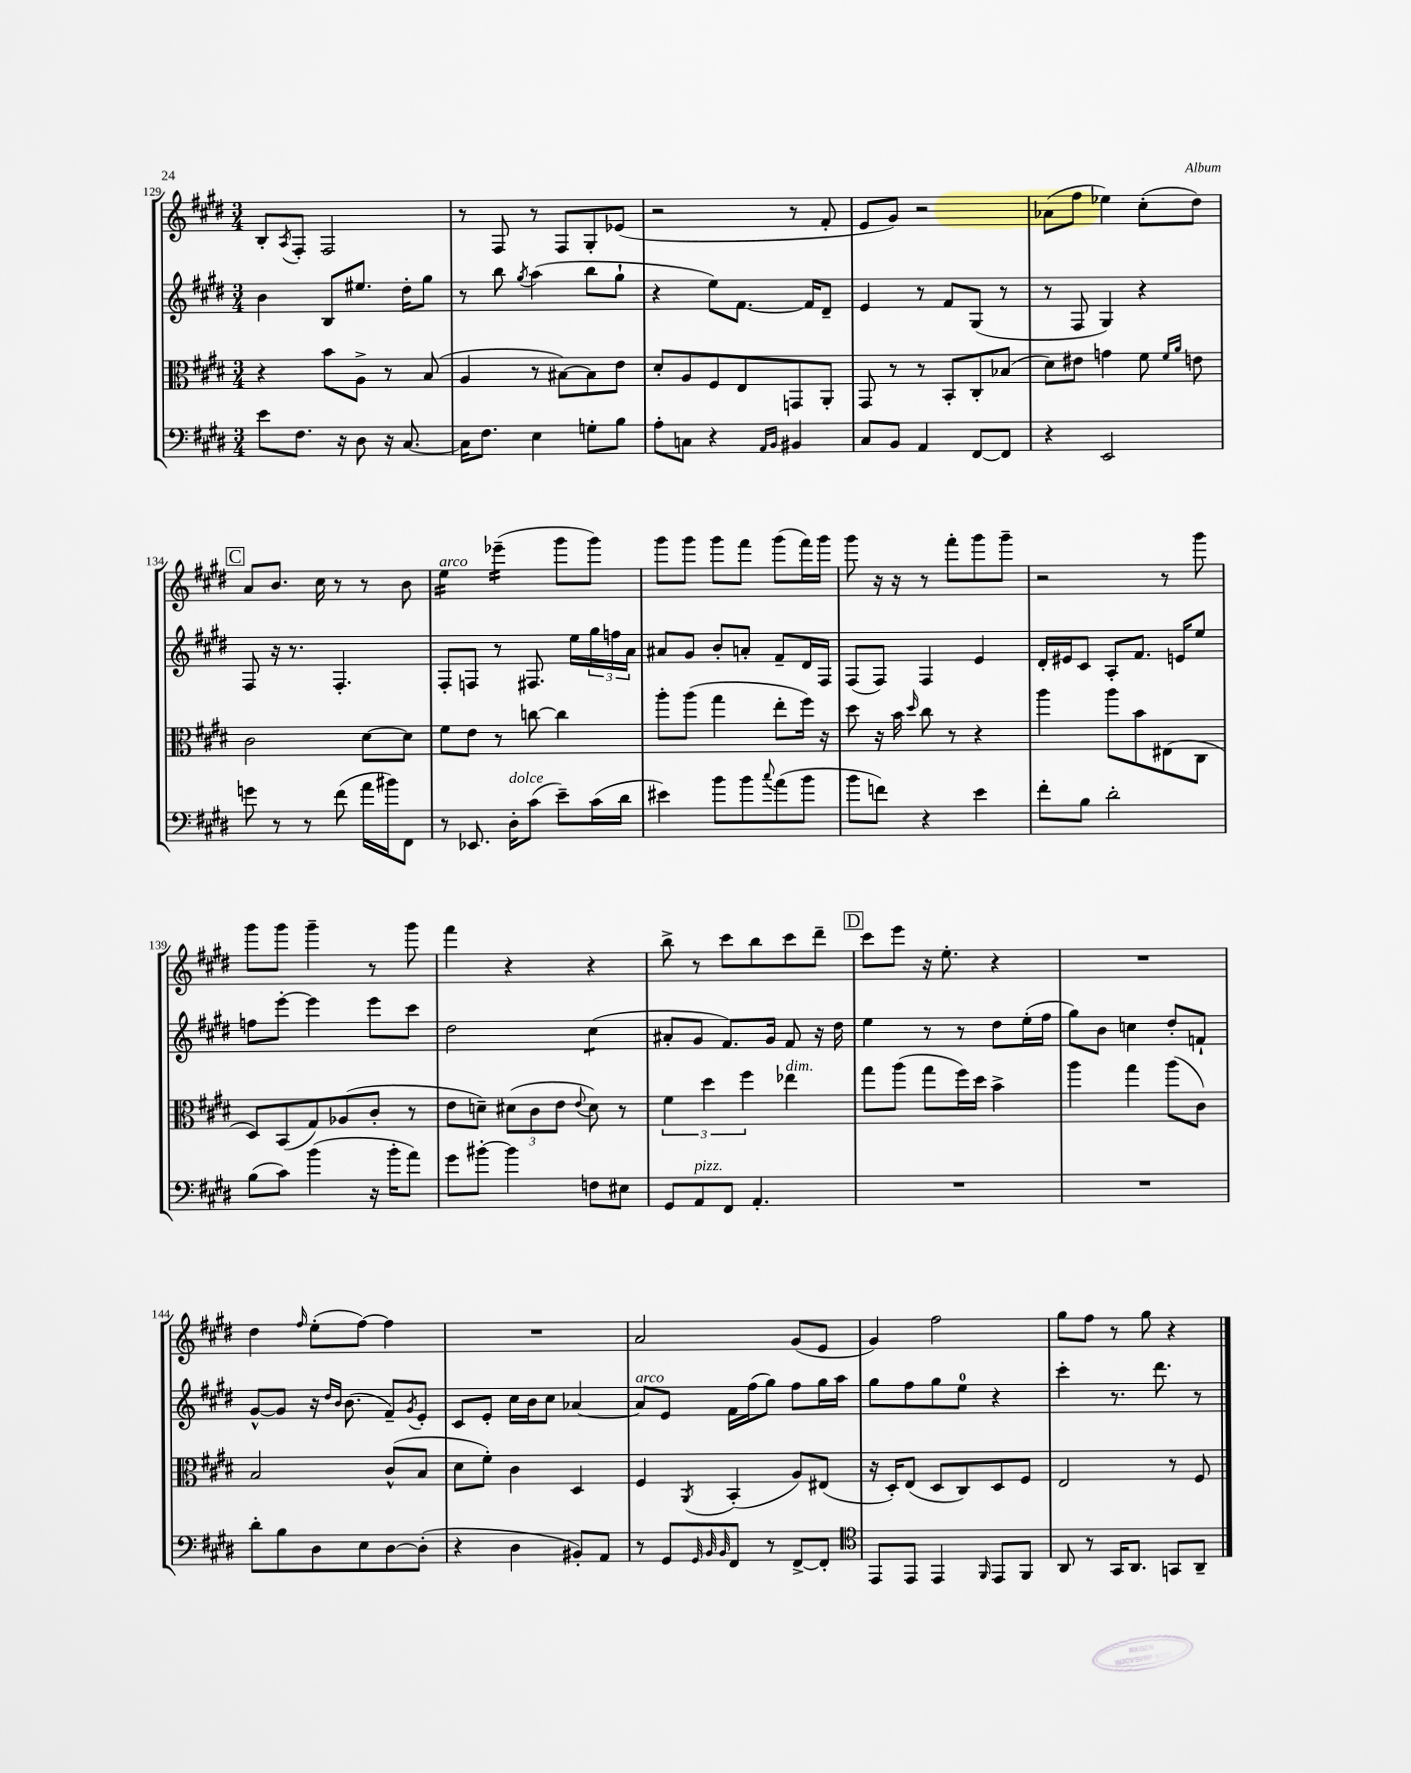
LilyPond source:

<<
\new StaffGroup <<
\new Staff = "s0" {
    \clef treble \key e \major \numericTimeSignature \time 3/4
    b8-. \acciaccatura { a8 } fis8-. fis2 |
    r8 fis8 r8 fis8 gis8-. ees'8( |
    r2 r8 fis'8-. |
    e'8 gis'8) r2 |
    aes'8( fis''8 ees''4) cis''8-.( dis''8) |
    \mark \markup { \box "C" } a'8 b'8. cis''16 r8 r8 b'8 |
    e''4:16^\markup { \italic "arco" } ees'''4:16--( gis'''8 gis'''8) |
    gis'''8 gis'''8 gis'''8 fis'''8 gis'''8( fis'''16) gis'''16 |
    gis'''8 r16 r16 r8 fis'''8-. gis'''8 gis'''8-- |
    r2 r8 gis'''8 |
    gis'''8 gis'''8 gis'''4-- r8 gis'''8 |
    fis'''4 r4 r4 |
    b''8-> r8 cis'''8 b''8 cis'''8 dis'''8-- |
    \mark \markup { \box "D" } cis'''8 e'''8 r16 e''8.-. r4 |
    R2. |
    dis''4 \grace { fis''16 } e''8-.( fis''8~) fis''4 |
    R2. |
    a'2 gis'8( e'8 |
    gis'4) fis''2 |
    gis''8 fis''8 r8 gis''8 r4 \bar "|." |
}
\new Staff = "s1" {
    \clef treble \key e \major \numericTimeSignature \time 3/4
    b'4 b8 eis''8. dis''16-. gis''8 |
    r8 b''8 \acciaccatura { gis''8 } a''4( b''8 gis''8-! |
    r4 e''8) fis'8.~ fis'16 dis'8-- |
    e'4 r8 fis'8 gis8( r8 |
    r8 fis8 gis4) r4 |
    \mark \markup { \box "C" } fis8 r16 r8. fis4.-. |
    fis8-. f8 r8 fis8. e''16 \tuplet 3/2 { gis''16 f''16 a'16 } |
    ais'8 gis'8 b'8-. a'8-. fis'8-- dis'16 fis16 |
    fis8( fis8) fis4 e'4 |
    dis'16-. eis'16 cis'8 a8-. fis'8. e'16 e''8 |
    f''8 e'''8~-. e'''4 e'''8 cis'''8 |
    dis''2 cis''4:8( |
    ais'8-. gis'8 fis'8.) gis'16 fis'8 r16 dis''16 |
    \mark \markup { \box "D" } e''4 r8 r8 dis''8 e''16-.( fis''16 |
    gis''8) b'8 c''4 dis''8-. f'8-! |
    gis'8~-^ gis'8 r16 \grace { dis''16 b'16 } b'8.( fis'8--) \acciaccatura { gis'8 } e'8-. |
    cis'8 e'8-. cis''16 b'16 cis''8 aes'4~ |
    aes'8^\markup { \italic "arco" } e'8 fis'16 fis''16( gis''8) fis''8 gis''16 a''16 |
    gis''8 fis''8 gis''8 e''8-0 r4 |
    cis'''4-. r8. dis'''8. r8 \bar "|." |
}
\new Staff = "s2" {
    \clef alto \key e \major \numericTimeSignature \time 3/4
    r4 b'8 a8-> r8 b8( |
    a4 r8 bis8~) bis8 e'8 |
    dis'8-. a8 fis8 e8 g,8 a,8-. |
    gis,8 r8 r8 b,8-. cis8-. bes8( |
    dis'8) eis'8 g'4 fis'8 \grace { fis'16 a'16 } e'8 |
    \mark \markup { \box "C" } cis'2 dis'8~ dis'8 |
    fis'8 e'8 r8 c''8~ c''4 |
    a''8-. a''8( gis''4 e''8-. fis''16) r16 |
    dis''8 r16 b'16 \grace { dis''16 } cis''8 r8 r4 |
    a''4 a''8 b'8 eis8( cis8 |
    dis8) b,8( gis8) aes8( cis'8-. r8 |
    e'8 d'8--) \tuplet 3/2 { dis'8( cis'8 e'8 } \appoggiatura { e'8 } dis'8) r8 |
    \tuplet 3/2 { fis'4 dis''4 fis''4 } ees''4^\markup { \italic "dim." } |
    \mark \markup { \box "D" } gis''8 a''8( gis''8 fis''16) dis''16 b'4-> |
    a''4 gis''4 a''8( cis'8) |
    b2 cis'8-^( b8 |
    dis'8 fis'8-.) cis'4 dis4 |
    fis4 \acciaccatura { a,8 } b,4-.( a8) eis8( |
    r16 dis16-.) e8( dis8 cis8) dis8 fis8 |
    e2 r8 fis8 \bar "|." |
}
\new Staff = "s3" {
    \clef bass \key e \major \numericTimeSignature \time 3/4
    e'8 fis8. r16 dis8 r16 cis8.~ |
    cis16 fis8. e4 g8-. b8 |
    a8-. c8 r4 \grace { a,16 b,16 } bis,4 |
    cis8 b,8 a,4 fis,8~ fis,8 |
    r4 e,2 |
    \mark \markup { \box "C" } g'8 r8 r8 fis'8( a'16 bis'16) fis,8 |
    r8 ees,8. dis16-.^\markup { \italic "dolce" } cis'8( e'8--) cis'16( dis'16 |
    eis'4) b'8 b'8 \appoggiatura { cis''8 } a'8( b'8 |
    b'8 f'8) r4 e'4 |
    fis'8-. b8 dis'2-. |
    b8( cis'8) b'4( r16 b'16-. a'8) |
    gis'8 bis'8~-. bis'4 f8 eis8 |
    gis,8 a,8^\markup { \italic "pizz." } fis,8 a,4.-. |
    \mark \markup { \box "D" } R2. |
    R2. |
    dis'8-. b8 dis8 e8 dis8~ dis8-.( |
    r4 dis4 bis,8-.) a,8 |
    r8 gis,8 \grace { gis,32 b,32 b,32 } fis,8 r8 fis,8~-> fis,8-. |
    \clef tenor e,8 e,8 e,4 \grace { fis,16 } e,8 fis,8 |
    a,8 r8 gis,16 a,8. g,8 a,8-- \bar "|." |
}
>>
>>
\layout { \context { \Score currentBarNumber = #129 } }
